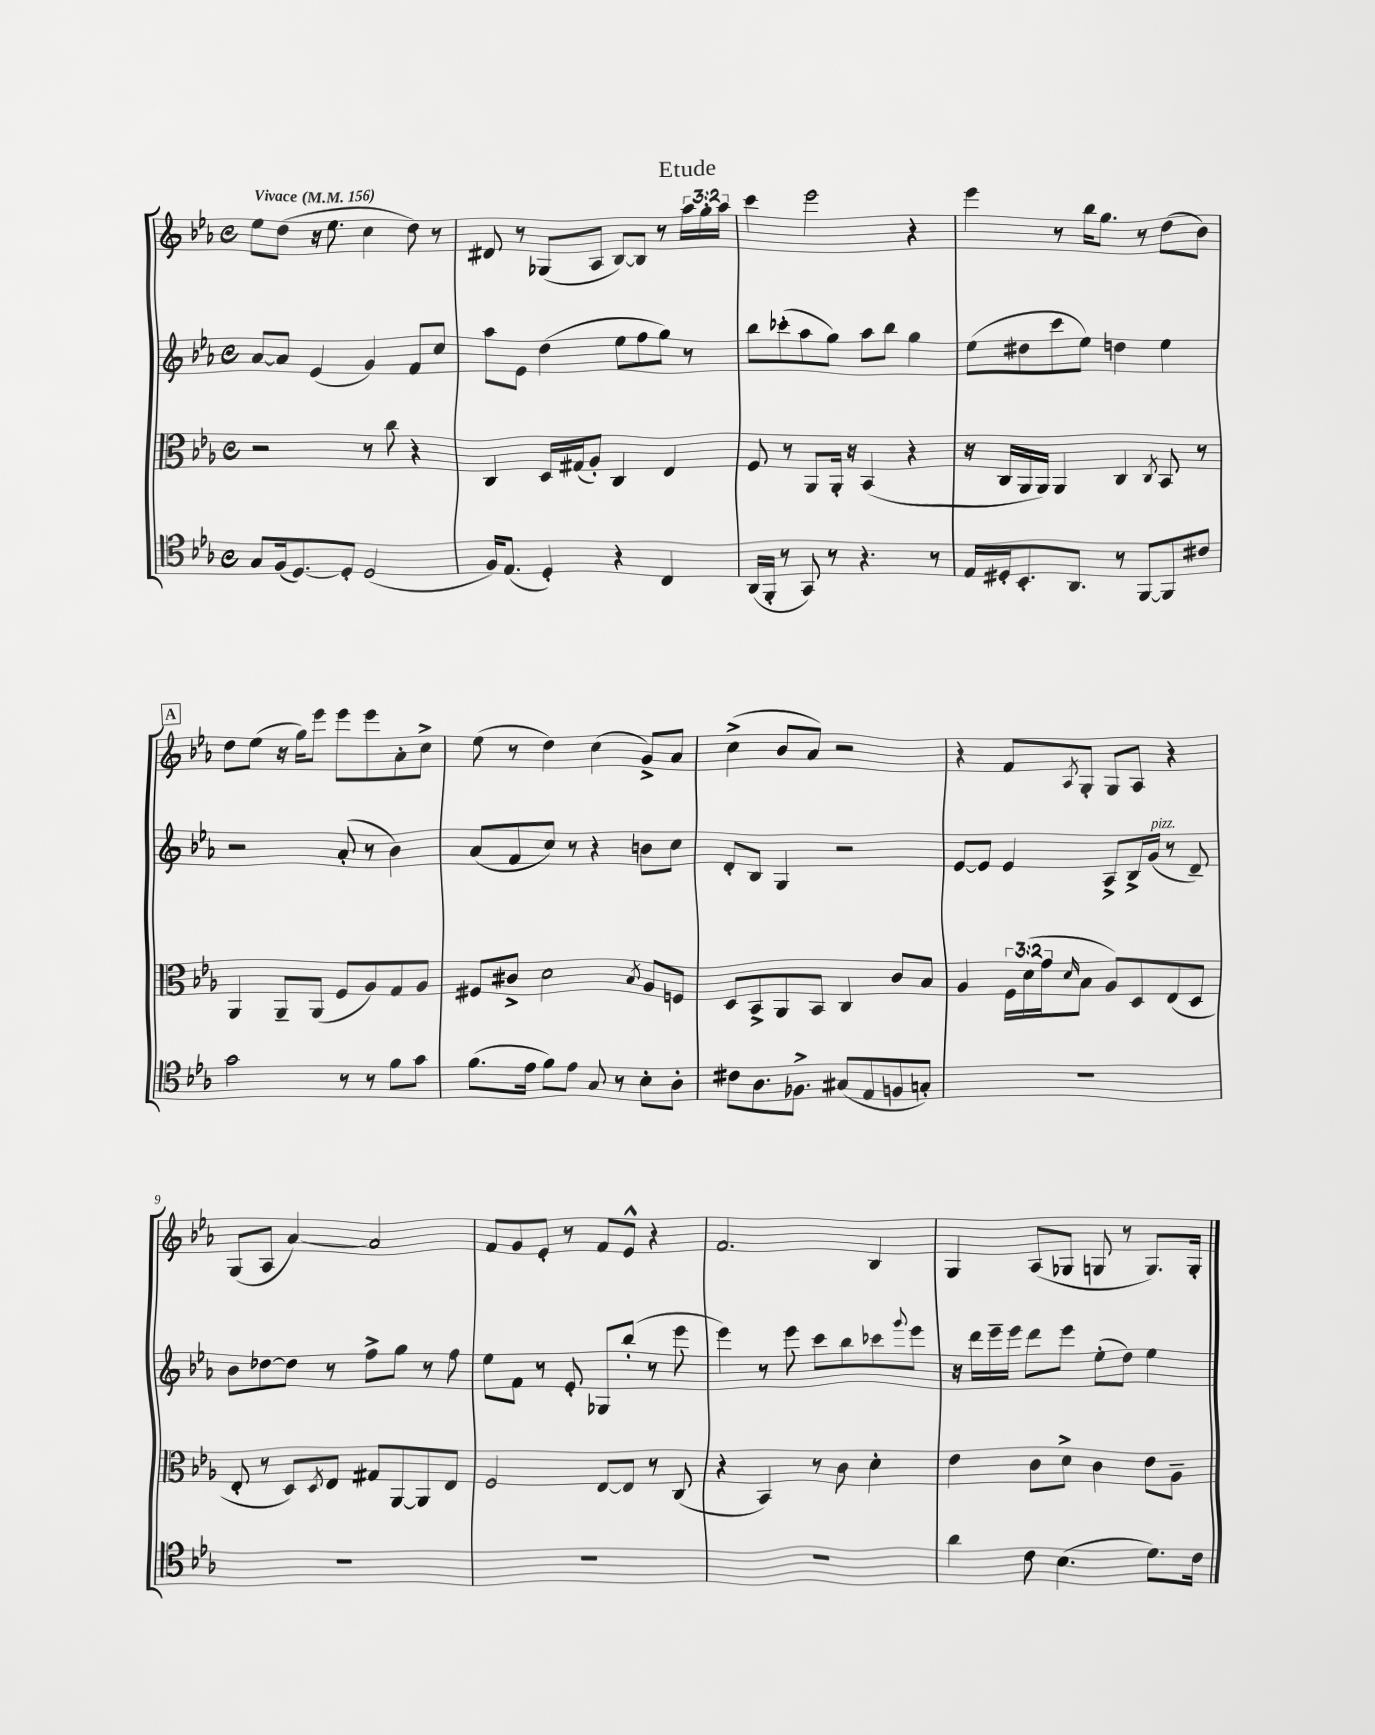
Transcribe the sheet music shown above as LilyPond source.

\header { title = "Etude" }
<<
\new StaffGroup <<
\new Staff = "s0" {
    \clef treble \key ees \major \defaultTimeSignature \time 4/4 \override Staff.TupletNumber.text = #tuplet-number::calc-fraction-text \tempo "Vivace" 4 = 156
    ees''8 d''8( r16 ees''8. c''4 d''8) r8 |
    dis'8 r8 ges8( aes8 bes8~) bes8 r8 \tuplet 3/2 { aes''16 g''16-. aes''16 } |
    c'''4 ees'''2 r4 |
    ees'''4 r8 bes''16 g''8. r8 d''8( bes'8) |
    \mark \markup { \box "A" } d''8 ees''8( r16 g''16) ees'''8 ees'''8 ees'''8 aes'8-. c''8-> |
    ees''8( r8 d''4) c''4( g'8->) aes'8 |
    c''4->( bes'8 aes'8) r2 |
    r4 f'8 \acciaccatura { aes8 } g8-. g8 aes8 r4 |
    g8( aes8 aes'4~) aes'2 |
    f'8 g'8 ees'8-. r8 f'8 ees'8-^ r4 |
    f'2. bes4 |
    g4 aes8( ges8 g8 r8 g8.) g16-. \bar "|." |
}
\new Staff = "s1" {
    \clef treble \key ees \major \defaultTimeSignature \time 4/4
    aes'8~ aes'8 ees'4( g'4) f'8 c''8 |
    aes''8 ees'8 d''4( ees''8 f''8 g''8) r8 |
    bes''8 ces'''8-.( aes''8 g''8) aes''8 bes''8 g''4 |
    ees''8( dis''8 c'''8 ees''8) d''4 ees''4 |
    \mark \markup { \box "A" } r2 aes'8-.( r8 bes'4) |
    aes'8( f'8 c''8) r8 r4 b'8 c''8 |
    d'8-. bes8 g4 r2 |
    ees'8~ ees'8 ees'4 aes8-> bes16-> g'16^\markup { \italic "pizz." }( r8 d'8--) |
    bes'8 des''8~ des''8 r8 f''8-> g''8 r8 f''8 |
    ees''8 f'8 r8 ees'8-. ges8 bes''8-.( r8 ees'''8 |
    ees'''4) r8 ees'''8 c'''8 bes''8 ces'''8 \appoggiatura { g'''8 } ees'''8 |
    r16 d'''16 ees'''16-- ees'''16 d'''8 ees'''8 ees''8-.( d''8) ees''4 \bar "|." |
}
\new Staff = "s2" {
    \clef alto \key ees \major \defaultTimeSignature \time 4/4 \override Staff.TupletNumber.text = #tuplet-number::calc-fraction-text
    r2 r8 c''8 r4 |
    c4 d16 gis16( aes8-.) c4 ees4 |
    f8 r8 aes,8 aes,16-. r16 bes,4( r4 |
    r16 c16 aes,16 aes,16) aes,4 c4 \acciaccatura { c8 } bes,8 r8 |
    \mark \markup { \box "A" } aes,4 aes,8-- aes,8( f8 aes8) g8 aes8 |
    fis8 cis'8-> d'2 \acciaccatura { bes8 } aes8 f8 |
    d8 bes,8-> aes,8 bes,8 c4 c'8 bes8 |
    aes4 \tuplet 3/2 { f16 d'16( g'16 } \grace { d'16 } bes8 aes8) d8 ees8( d8 |
    ees8-. r8 d8) \acciaccatura { d8 } ees8 gis8 aes,8~ aes,8 ees8 |
    f2 ees8~ ees8 r8 c8( |
    r4 bes,4) r8 c'8 d'4-. |
    ees'4 c'8 d'8-> c'4 ees'8 aes8-- \bar "|." |
}
\new Staff = "s3" {
    \clef tenor \key ees \major \defaultTimeSignature \time 4/4
    g8 f16( d8.~) d8-. d2( |
    f16) ees8.( d4-.) r4 c4 |
    aes,16( f,16-. r8 g,8) r8 r4. r8 |
    ees16 dis16-. bes,8.-. aes,8. r8 f,8~ f,8 cis'8 |
    \mark \markup { \box "A" } g'2 r8 r8 f'8 g'8 |
    f'8.( ees'16 f'8) ees'8 g8 r8 bes8-. aes8-. |
    cis'8 aes8. fes8.-> gis8( ees8 f8 g8-.) |
    R1 |
    R1 |
    R1 |
    R1 |
    aes'4 c'8 bes4.( d'8.) c'16 \bar "|." |
}
>>
>>
